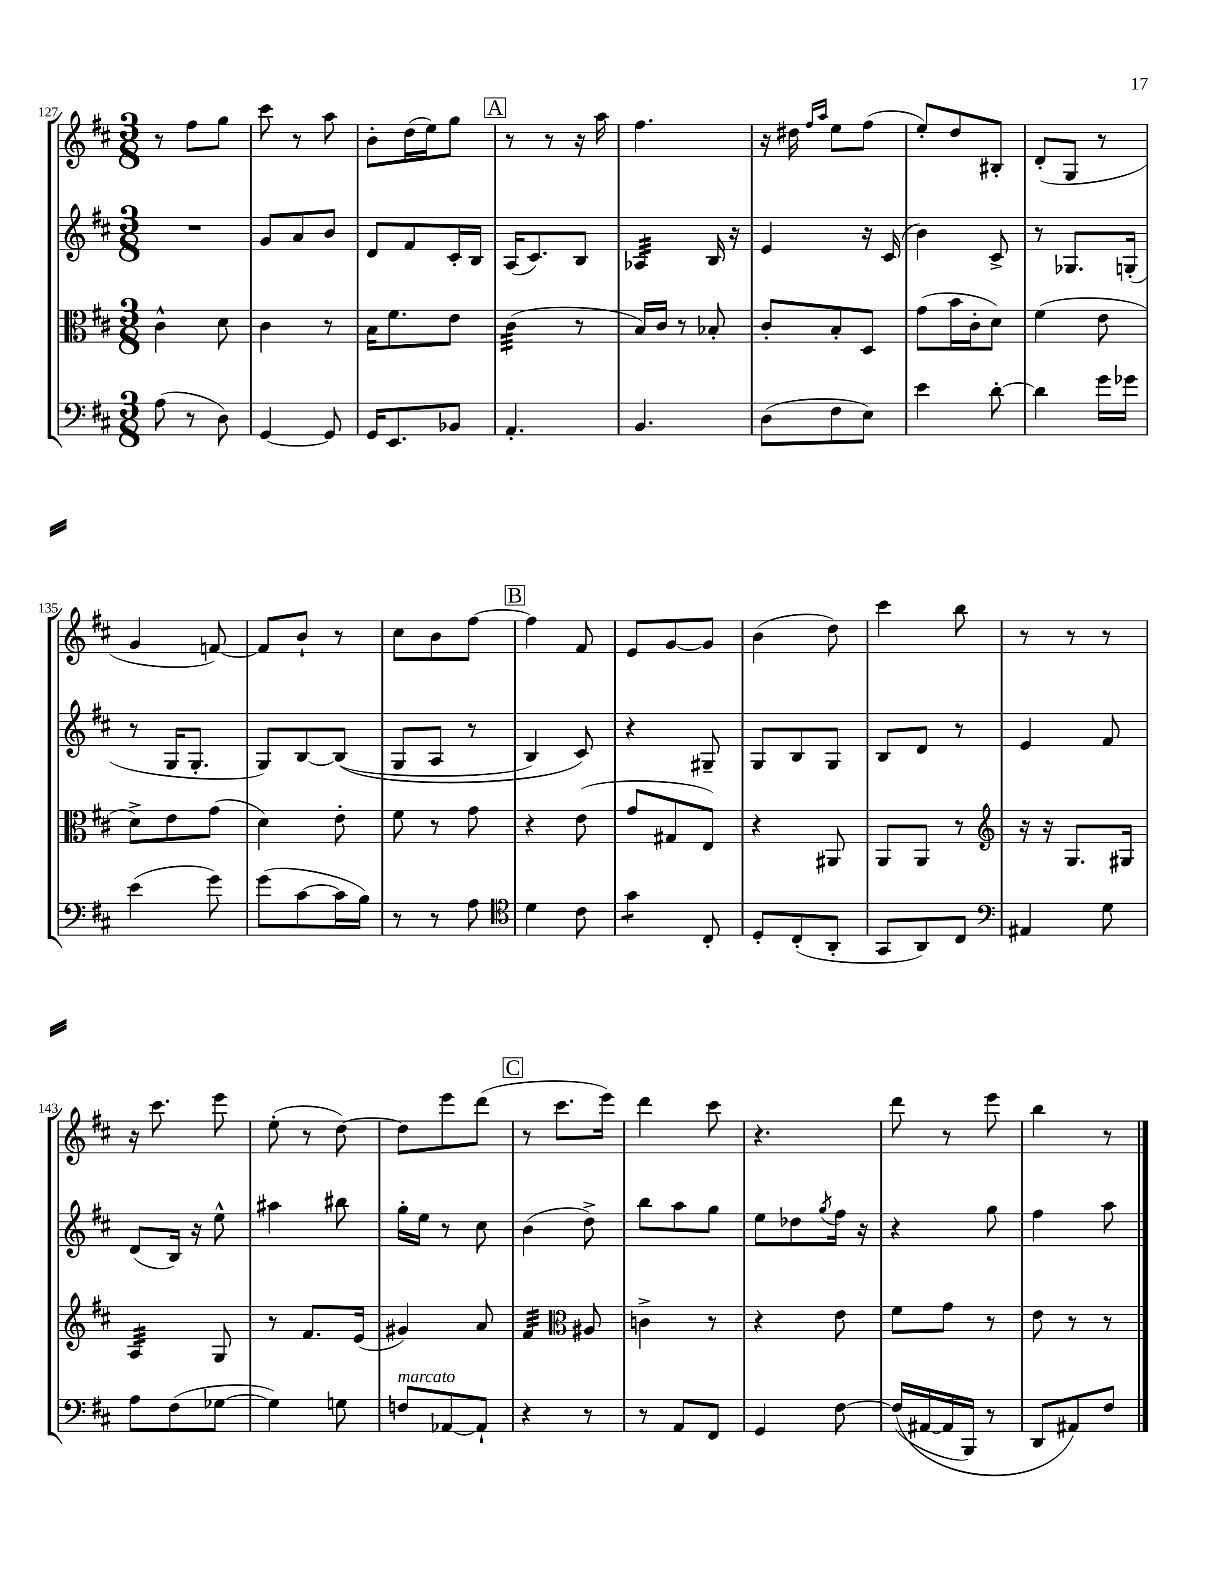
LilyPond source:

<<
\new StaffGroup <<
\new Staff = "s0" {
    \clef treble \key d \major \numericTimeSignature \time 3/8
    r8 fis''8 g''8 |
    cis'''8 r8 a''8 |
    b'8-. d''16( e''16) g''8 |
    \mark \markup { \box "A" } r8 r8 r16 a''16 |
    fis''4. |
    r16 dis''16 \grace { fis''16 a''16 } e''8 fis''8( |
    e''8-.) d''8 bis8-. |
    d'8-.( g8 r8 |
    g'4 f'8~) |
    f'8 b'8-! r8 |
    cis''8 b'8 fis''8~ |
    \mark \markup { \box "B" } fis''4 fis'8 |
    e'8 g'8~ g'8 |
    b'4( d''8) |
    cis'''4 b''8 |
    r8 r8 r8 |
    r16 cis'''8. e'''8 |
    e''8-.( r8 d''8~) |
    d''8 e'''8 d'''8( |
    \mark \markup { \box "C" } r8 cis'''8. e'''16) |
    d'''4 cis'''8 |
    r4. |
    d'''8 r8 e'''8 |
    b''4 r8 \bar "|." |
}
\new Staff = "s1" {
    \clef treble \key d \major \numericTimeSignature \time 3/8
    R4. |
    g'8 a'8 b'8 |
    d'8 fis'8 cis'16-. b16 |
    \mark \markup { \box "A" } a16( cis'8.) b8 |
    aes4:32 b16 r16 |
    e'4 r16 cis'16( |
    b'4) cis'8-> |
    r8 ges8. g16-.( |
    r8 g16 g8.-. |
    g8) b8~ b8(\( |
    g8 a8 r8 |
    \mark \markup { \box "B" } b4) cis'8\) |
    r4 gis8-- |
    g8 b8 g8 |
    b8 d'8 r8 |
    e'4 fis'8 |
    d'8( b16) r16 e''8-^ |
    ais''4 bis''8 |
    g''16-. e''16 r8 cis''8 |
    \mark \markup { \box "C" } b'4( d''8->) |
    b''8 a''8 g''8 |
    e''8 des''8 \acciaccatura { g''8 } fis''16 r16 |
    r4 g''8 |
    fis''4 a''8 \bar "|." |
}
\new Staff = "s2" {
    \clef alto \key d \major \numericTimeSignature \time 3/8
    cis'4-^ d'8 |
    cis'4 r8 |
    b16 fis'8. e'8 |
    \mark \markup { \box "A" } cis'4:32( r8 |
    b16) cis'16 r8 bes8-. |
    cis'8-. b8-. d8 |
    g'8( b'16 cis'16-. d'8) |
    fis'4( e'8 |
    d'8->) e'8 g'8( |
    d'4) e'8-. |
    fis'8 r8 g'8 |
    \mark \markup { \box "B" } r4 e'8( |
    g'8 gis8 e8) |
    r4 ais,8 |
    a,8 a,8 r8 |
    \clef treble r16 r16 g8. gis16 |
    a4:32 g8 |
    r8 fis'8. e'16( |
    gis'4) a'8 |
    \mark \markup { \box "C" } fis'4:32 \clef alto ais8 |
    c'4-> r8 |
    r4 e'8 |
    fis'8 g'8 r8 |
    e'8 r8 r8 \bar "|." |
}
\new Staff = "s3" {
    \clef bass \key d \major \numericTimeSignature \time 3/8
    a8( r8 d8) |
    g,4~ g,8 |
    g,16 e,8. bes,8 |
    \mark \markup { \box "A" } a,4.-. |
    b,4. |
    d8( fis8 e8) |
    e'4 d'8~-. |
    d'4 g'16 ges'16 |
    e'4( g'8) |
    g'8( cis'8~ cis'16 b16) |
    r8 r8 a8 |
    \mark \markup { \box "B" } \clef tenor d'4 cis'8 |
    g'4:8 cis8-. |
    d8-. cis8-.( a,8-. |
    g,8 a,8) cis8 |
    \clef bass ais,4 g8 |
    a8 fis8( ges8~ |
    ges4) g8 |
    f8^\markup { \italic "marcato" } aes,8~ aes,8-! |
    \mark \markup { \box "C" } r4 r8 |
    r8 a,8 fis,8 |
    g,4 fis8~ |
    fis16(\( ais,16~ ais,16 b,,16) r8 |
    d,8 ais,8\) fis8 \bar "|." |
}
>>
>>
\layout { \context { \Score currentBarNumber = #127 } }
